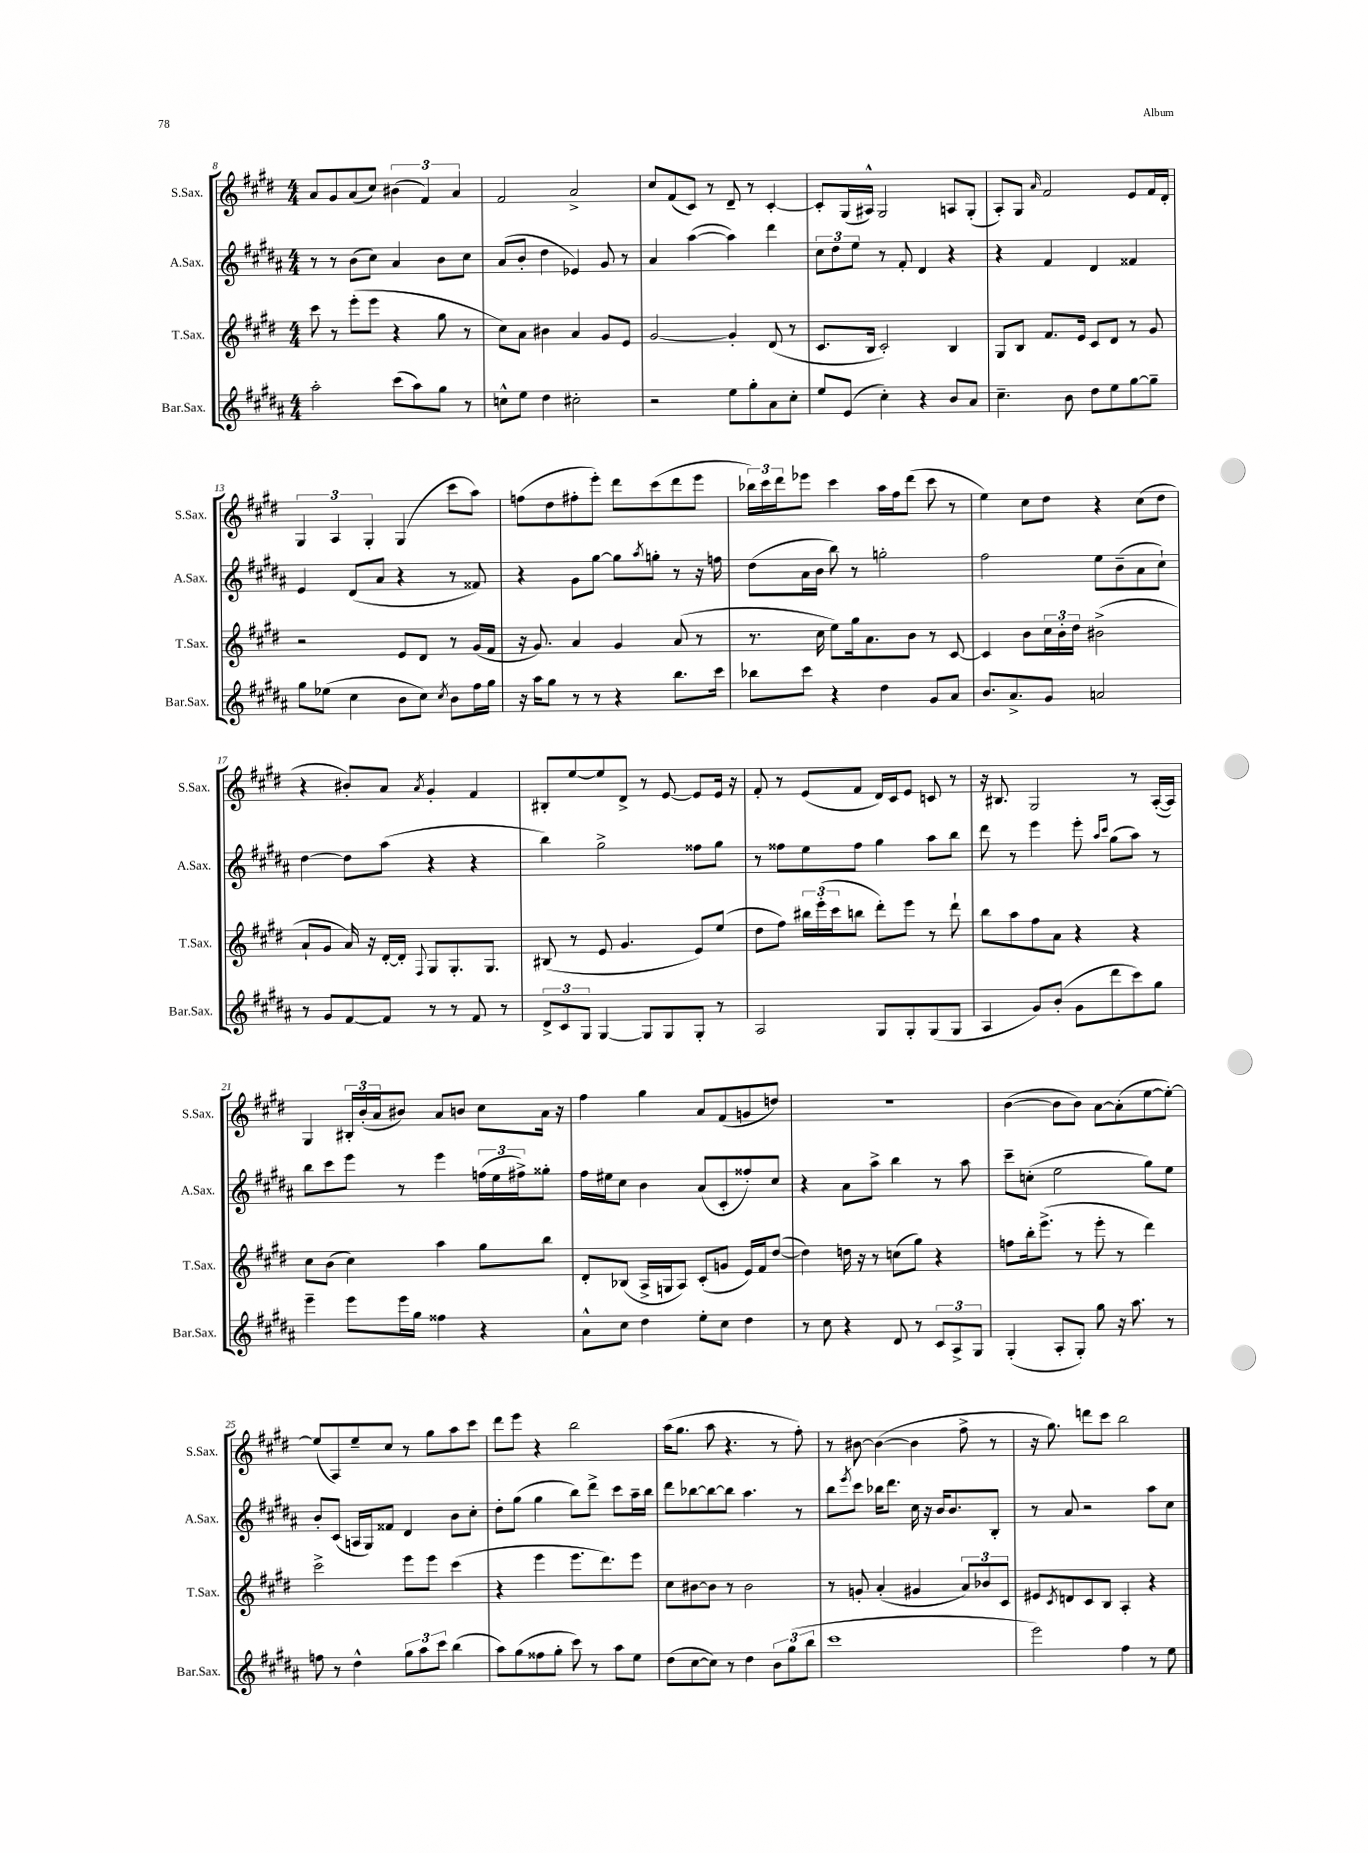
<<
\new StaffGroup <<
\new Staff = "s0" \with { instrumentName = "S.Sax." shortInstrumentName = "S.Sax." } {
    \clef treble \key e \major \numericTimeSignature \time 4/4
    a'8 gis'8 a'8( cis''8) \tuplet 3/2 { bis'4( fis'4) a'4 } |
    fis'2 a'2-> |
    cis''8 fis'8( cis'8) r8 dis'8-- r8 cis'4~-. |
    cis'8-. gis16( ais16-^) gis2 a8 gis8-.( |
    a8-.) gis8 \grace { a'16 } fis'2 e'8 fis'16 dis'16-. |
    \tuplet 3/2 { gis4 a4 gis4-. } gis4( cis'''8 a''8) |
    f''8( dis''8 fis''8-. e'''8-.) dis'''8 cis'''8( dis'''8 e'''8 |
    \tuplet 3/2 { bes''16) cis'''16 dis'''16 } ees'''8 cis'''4 a''16 fis''16 dis'''8( cis'''8 r8 |
    e''4) cis''8 dis''8 r4 cis''8( dis''8 |
    r4 bis'8-.) a'8 \acciaccatura { a'8 } gis'4-. fis'4 |
    bis8-. e''8~ e''8 dis'8-> r8 e'8~ e'8 e'16 r16 |
    fis'8-. r8 e'8( fis'8 dis'16) cis'16 e'8 c'8 r8 |
    r16 bis8. gis2 r8 a16~-.( a16) |
    gis4 \tuplet 3/2 { bis16-. b'16-.( a'16 } bis'8) a'8 b'8 cis''8 a'16 r16 |
    fis''4 gis''4 a'8 fis'8( g'8 d''8) |
    R1 |
    b'4~( b'8 b'8) a'8~ a'8-.( e''8~ e''8~-.) |
    e''8( a8) e''8-- cis''8 r8 gis''8 a''8 cis'''8 |
    dis'''8 e'''8 r4 b''2 |
    a''16( gis''8. a''8 r4. r8 fis''8-.) |
    r8 bis'8~ bis'4~( bis'4 fis''8-> r8 |
    r16 gis''8.) d'''8 cis'''8 b''2 \bar "|." |
}
\new Staff = "s1" \with { instrumentName = "A.Sax." shortInstrumentName = "A.Sax." } {
    \clef treble \key b \major \numericTimeSignature \time 4/4
    r8 r8 b'8( cis''8) ais'4 b'8 cis''8 |
    ais'8( b'8-. dis''4 ees'4) gis'8 r8 |
    ais'4 ais''4~( ais''4) dis'''4 |
    \tuplet 3/2 { cis''8 dis''8 e''8 } r8 fis'8-. dis'4 r4 |
    r4 fis'4 dis'4 fisis'4 |
    e'4 dis'8( ais'8 r4 r8 fisis'8) |
    r4 gis'8 gis''8~ gis''8 \acciaccatura { ais''8 } g''8-. r8 r16 f''16 |
    dis''8( ais'16 b'16 b''8) r8 g''2-. |
    fis''2 e''8 b'8--( ais'8 cis''8-!) |
    dis''4~ dis''8 ais''8( r4 r4 |
    b''4) gis''2-> fisis''8 gis''8 |
    r8 fisis''8 e''8 fisis''8 gis''4 ais''8 b''8 |
    dis'''8 r8 e'''4 e'''8-. \grace { ais''16 cis'''16 } gis''8( ais''8) r8 |
    b''8 cis'''8 e'''8 r8 e'''4 \tuplet 3/2 { f''16( e''16 fis''16->) } gisis''8-. |
    fis''16 eis''16 cis''8 b'4 ais'8( cis'8-. fisis''8-.) cis''8 |
    r4 ais'8 ais''8-> b''4 r8 ais''8 |
    cis'''8-- c''8-.( e''2 gis''8) e''8 |
    b'8-. cis'8( a16 gis16) fisis'8 dis'4 b'8 cis''8-. |
    dis''8-. gis''8( gis''4 b''8) dis'''8-> cis'''8 ais''16-- b''16 |
    dis'''8 bes''8~ bes''8~ bes''8 ais''4. r8 |
    b''8 \acciaccatura { e'''8 } cis'''8 bes''16 dis'''8. cis''16 r16 b'16 b'8. b8-. |
    r8 ais'8 r2 ais''8 cis''8 \bar "|." |
}
\new Staff = "s2" \with { instrumentName = "T.Sax." shortInstrumentName = "T.Sax." } {
    \clef treble \key e \major \numericTimeSignature \time 4/4
    cis'''8 r8 e'''8-.( e'''8 r4 gis''8 r8 |
    cis''8) a'8 bis'4 a'4 gis'8 e'8 |
    gis'2~ gis'4-. dis'8( r8 |
    cis'8. b16 cis'2-.) b4 |
    gis8 b8 fis'8. e'16 cis'8 dis'8 r8 gis'8 |
    r2 e'8 dis'8 r8 gis'16( fis'16 |
    r16 gis'8.) a'4 gis'4 a'8( r8 |
    r8. cis''16 e''8) gis''16 a'8. b'8 r8 cis'8~ |
    cis'4 b'8 \tuplet 3/2 { cis''16 b'16-. dis''16 } bis'2->( |
    a'8-! gis'8 a'16) r16 dis'16~-. dis'16-. \appoggiatura { fis8 } gis8 gis8.-. gis8. |
    bis8( r8 e'8 gis'4. e'8) e''8( |
    dis''8 fis''8) \tuplet 3/2 { bis''16 e'''16-.( cis'''16 } b''8 dis'''8-.) e'''8 r8 dis'''8-! |
    b''8 a''8 fis''8 a'8 r4 r4 |
    cis''8 b'8( cis''4) a''4 gis''8 b''8 |
    dis'8-. bes8( a16-> g16 a8) cis'8-.( g'8 e'16) fis'16 dis''8~( |
    dis''4) d''16 r16 r8 c''8( gis''8) r4 |
    f''8 b''16-. e'''8.->( r8 e'''8-. r8 dis'''4) |
    cis'''2-> e'''8 e'''8 cis'''4( |
    r4 e'''4 e'''8. dis'''8.) e'''8 |
    cis''8 bis'8~ bis'8 r8 bis'2 |
    r8 g'8-. a'4-.( gis'4 \tuplet 3/2 { a'8) bes'8 cis'8 } |
    eis'8 \acciaccatura { cis'8 } d'8 cis'8 b8 a4-. r4 \bar "|." |
}
\new Staff = "s3" \with { instrumentName = "Bar.Sax." shortInstrumentName = "Bar.Sax." } {
    \clef treble \key b \major \numericTimeSignature \time 4/4
    ais''2-. cis'''8( ais''8) gis''8 r8 |
    c''8-^ e''8 dis''4 cis''2-. |
    r2 e''8 gis''8-. ais'8 cis''8-. |
    e''8 e'8( cis''4-.) r4 b'8 ais'8 |
    cis''4.-- b'8 dis''8 e''8 gis''8~ gis''8-- |
    gis''8 ees''8( cis''4 b'8 cis''8) \acciaccatura { cis''8 } b'8 fis''16 gis''16 |
    r16 ais''16 gis''8 r8 r8 r4 b''8. cis'''16 |
    bes''8 cis'''8 r4 dis''4 gis'8 ais'8 |
    b'8. ais'8.-> gis'8 a'2 |
    r8 gis'8 fis'8~ fis'8 r8 r8 fis'8 r8 |
    \tuplet 3/2 { dis'8-> cis'8 gis8 } gis4~ gis8 gis8 gis8-. r8 |
    ais2 gis8 gis8-. gis8( gis8 |
    ais4 gis'8) b'8-.( gis'8 dis'''8 cis'''8) gis''8 |
    e'''4-- e'''8 e'''16 gis''16 fisis''4 r4 |
    ais'8-^ cis''8 dis''4 e''8-. cis''8 dis''4 |
    r8 cis''8 r4 dis'8 r8 \tuplet 3/2 { cis'8 ais8-> gis8 } |
    gis4-.( ais8-. gis8-.) gis''8 r16 ais''8. r8 |
    f''8 r8 dis''4-^ \tuplet 3/2 { gis''8 ais''8 cis'''8 } b''4( |
    ais''8) gis''8( fisis''8 gis''8-. cis'''8) r8 ais''8 e''8 |
    dis''8( cis''8~ cis''8) r8 dis''4 \tuplet 3/2 { b'8 gis''8( b''8 } |
    cis'''1 |
    e'''2) fis''4 r8 e''8 \bar "|." |
}
>>
>>
\layout { \context { \Score currentBarNumber = #8 } }
